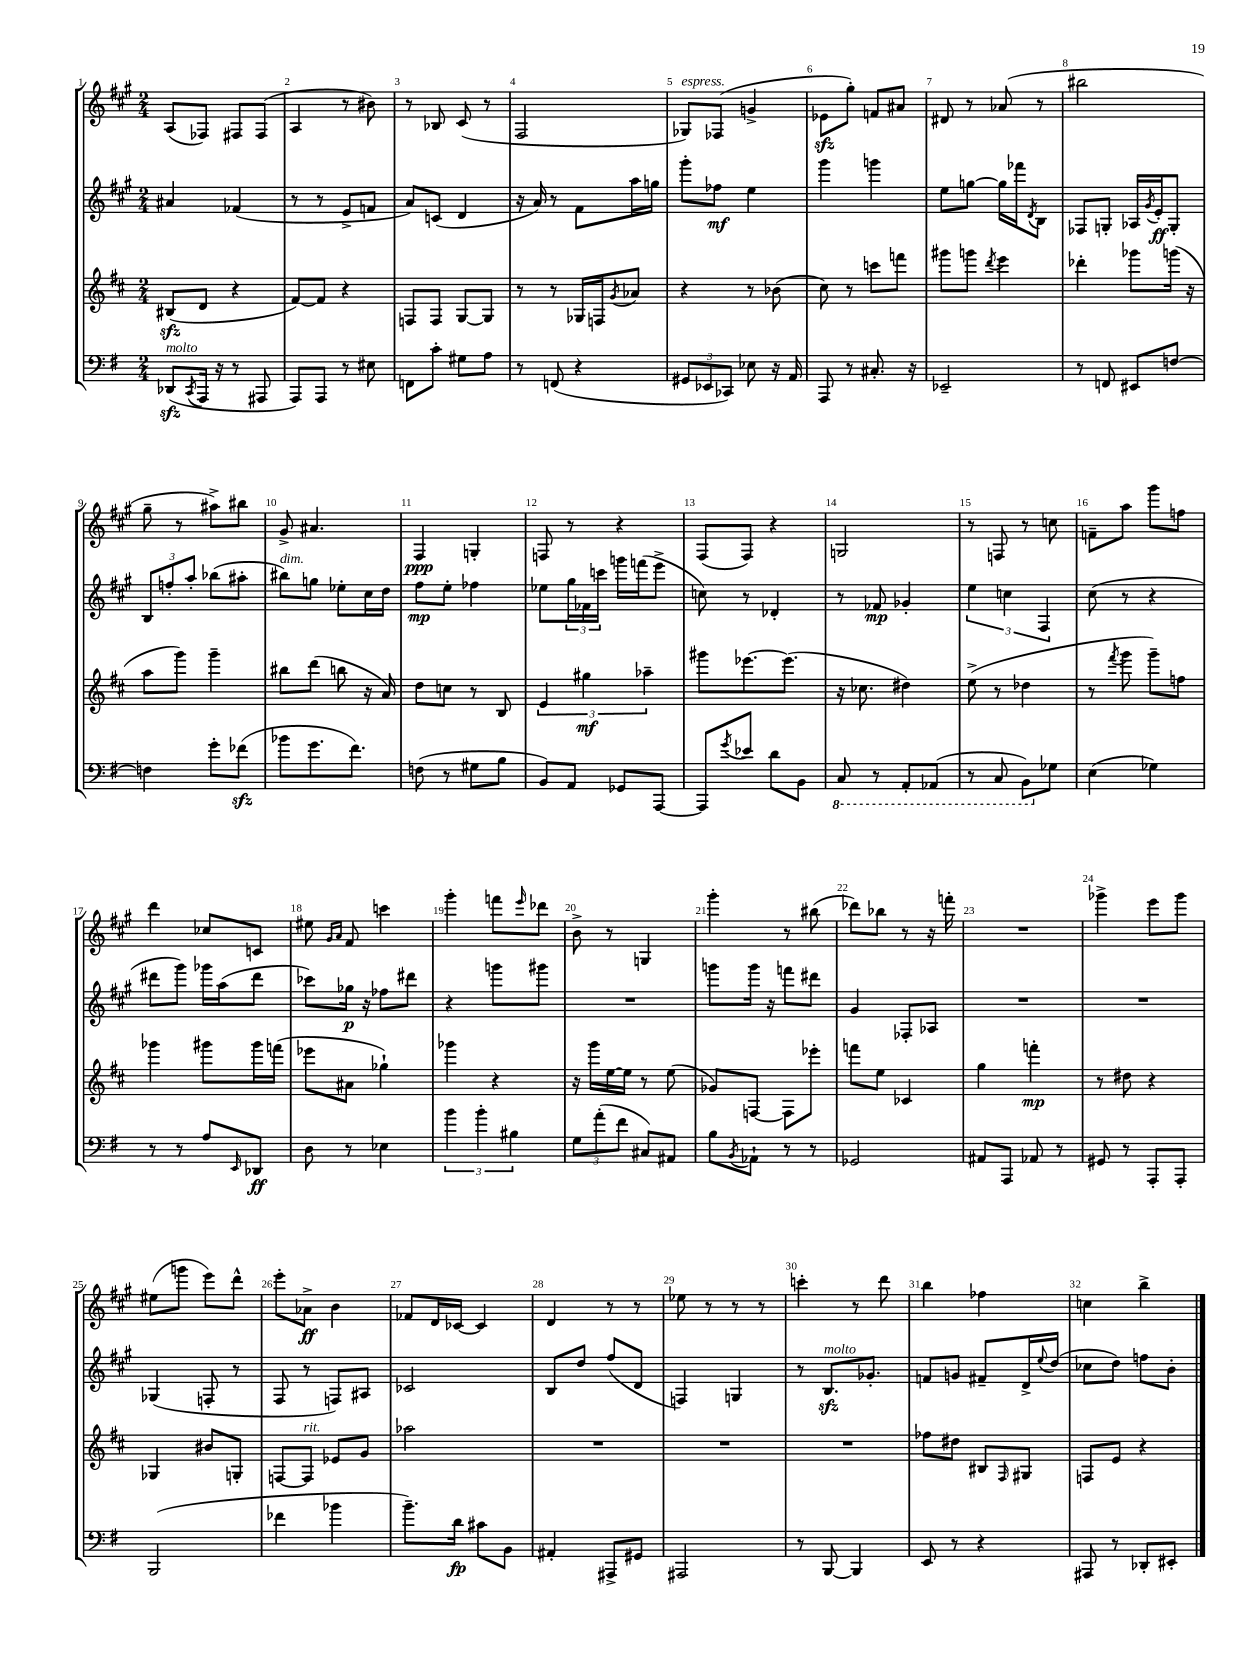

**kern	**kern	**kern	**kern
*staff4	*staff3	*staff2	*staff1
*clefF4	*clefG2	*clefG2	*clefG2
*k[f#]	*k[f#c#]	*k[f#c#g#]	*k[f#c#g#]
*M2/4	*M2/4	*M2/4	*M2/4
(8DD-	(8B#	4a#	(8A
8qCC	.	.	.
16AAA	8d	.	8F-)
16r	.	.	.
8r	4r	(4f-	8F#
8AAA#	.	.	(8F#
=	=	=	=
8AAA)	[8f#)	8r	4A
8AAA	8f#]	8r	.
8r	4r	8e^	8r
8E#	.	8f	8b#)
=	=	=	=
8FF	8F	8a)	8r
8c'	8F	(8c	8B-
8G#	[8G	4d	(8c#
8A	8G]	.	8r
=	=	=	=
8r	8r	16r	2F#
.	.	16a)	.
(8FF	8r	8r	.
4r	16G-	8f#	.
.	16F	.	.
.	8qg	.	.
.	8a-	16aa	.
.	.	16gg	.
=	=	=	=
12GG#	4r	8ggg#'	8G-)
12EE-	.	.	.
.	.	8ff-	(8F-
12CC-)	.	.	.
8E-	8r	4ee	4g^
16r	(8b-	.	.
16AA	.	.	.
=	=	=	=
8AAA	8cc#)	4ggg#	8e-
8r	8r	.	8gg#')
8.C#'	8ccc	4ggg	8f
.	8fff	.	8a#
16r	.	.	.
=	=	=	=
2EE-~	8ggg#	8ee	8d#
.	8ggg	[8gg	8r
.	8qddd	.	.
.	4eee	16gg]	(8a-
.	.	16fff-	.
.	.	8qd	.
.	.	8B	8r
=	=	=	=
8r	4ddd-'	8F-	2bb#
8FF	.	8G'	.
8EE#	8ggg-	16A-	.
.	.	8qg#	.
.	.	16e'	.
[8F	(16ggg	8G'	.
.	16r	.	.
=	=	=	=
4F]	8aa	12B	8gg#~
.	.	12ff'	.
.	8ggg)	.	8r
.	.	12aa'	.
8g'	4ggg~	(8bb-	8aa#^)
(8f-	.	8aa#'	8bb#
=	=	=	=
8b-	8bb#	8bb#)	8g#^
8.g	(8ddd	8gg	4.a#
.	8bb	8ee-'	.
8.f#)	.	.	.
.	16r	16cc#	.
.	16a)	16dd	.
=	=	=	=
(8F	8dd	8ff#	4F#
8r	8cc	8ee'	.
8G#	8r	4ff-	4G'
8B	8B	.	.
=	=	=	=
8BB)	6e	8ee-	8F
8AA	.	24gg#	8r
.	6gg#	24f-	.
.	.	24ccc	.
8GG-	.	16ggg	4r
.	.	(16fff	.
.	6aa-~	.	.
[8AAA	.	8eee^	.
=	=	=	=
8AAA]	8ggg#	8cc)	(8F#
8qg	.	.	.
8e-	[8.eee-	8r	8F#)
8d	.	4d-'	4r
.	(8.eee-]	.	.
8BB	.	.	.
=	=	=	=
8CC	16r	8r	2G
.	8.cc-	.	.
8r	.	8f-	.
8AAA'	4dd#)	4g-'	.
(8AAA-	.	.	.
=	=	=	=
8r	(8ee^	6ee	8r
8CC	8r	.	8F
.	.	6cc	.
8BBB)	4dd-	.	8r
.	.	6F#	.
8G-	.	.	8cc
=	=	=	=
(4E	8r	(8cc#	8f~
.	8qfff#	.	.
.	8ggg	8r	8aa
4G-)	8ggg~)	4r	8ggg#
.	8ff	.	8ff
=	=	=	=
8r	4ggg-	8ddd#	4ddd
8r	.	8ggg#)	.
8A	8ggg#	16ggg-	8cc-
.	.	(16aa	.
16qqEE	.	.	.
8DD-	16ggg#	8ddd#	8c
.	(16fff	.	.
=	=	=	=
8D	8eee-	8ccc-)	8ee#
.	.	.	16qqg#
.	.	.	16qqa
8r	8a#	16gg-	8f#
.	.	16r	.
4E-	4gg-`)	8ff-	4ccc
.	.	8ddd#	.
=	=	=	=
6b	4ggg-	4r	4ggg#'
6b'	.	.	.
.	4r	8ggg	8fff
6B#	.	.	.
.	.	.	16qqeee
.	.	8ggg#	8ddd-
=	=	=	=
12G	16r	2r	8b^
.	16ggg	.	.
(12a'	.	.	.
.	[16ee	.	8r
12f#	.	.	.
.	16ee]	.	.
8C#)	8r	.	4G
8AA#	(8ee	.	.
=	=	=	=
8B	8g-)	8ggg	4ggg#'
8qBB	.	.	.
8AA-`	[8F	16ggg	.
.	.	16r	.
8r	8F]	8fff	8r
8r	8eee-'	8ddd#	(8bb#
=	=	=	=
2GG-	8fff	4g#	8ddd-)
.	8ee	.	8bb-
.	4c-	8F-'	8r
.	.	8A-	16r
.	.	.	16fff'
=	=	=	=
8AA#	4gg	2r	2r
8AAA	.	.	.
8AA-	4fff'	.	.
8r	.	.	.
=	=	=	=
8GG#	8r	2r	4ggg-^
8r	8dd#	.	.
8AAA'	4r	.	8eee
8AAA'	.	.	8ggg-
=	=	=	=
(2BBB	4G-	(4G-	(8ee#
.	.	.	8ggg
.	8b#	8F'	8eee)
.	8G'	8r	8ddd^^
=	=	=	=
4f-	[8F	8F#	8eee'
.	8F]	8r	8a-^
4b-	8e-	8F)	4b
.	8g	8A#	.
=	=	=	=
8.b~)	2aa-	2c-	8f-
.	.	.	16d
16d	.	.	[16c-
8c#	.	.	4c-]
8BB	.	.	.
=	=	=	=
4AA#'	2r	8B	4d
.	.	8dd	.
8AAA#^	.	(8ff#	8r
8GG#	.	8d	8r
=	=	=	=
2AAA#	2r	4F)	8ee-
.	.	.	8r
.	.	4G	8r
.	.	.	8r
=	=	=	=
8r	2r	8r	4ccc'
[8BBB	.	8.B	.
4BBB]	.	.	8r
.	.	8.g-'	.
.	.	.	8ddd
=	=	=	=
8EE	8ff-	8f	4bb
8r	8dd#	8g	.
4r	8B#	8f#~	4ff-
.	16qqF#	.	.
.	8G#	16d^	.
.	.	8qqee	.
.	.	(16dd	.
=	=	=	=
8AAA#	8F	8cc-	4cc
8r	8e	8dd)	.
8DD-'	4r	8ff	4bb^
8EE#'	.	8b'	.
==	==	==	==
*-	*-	*-	*-
